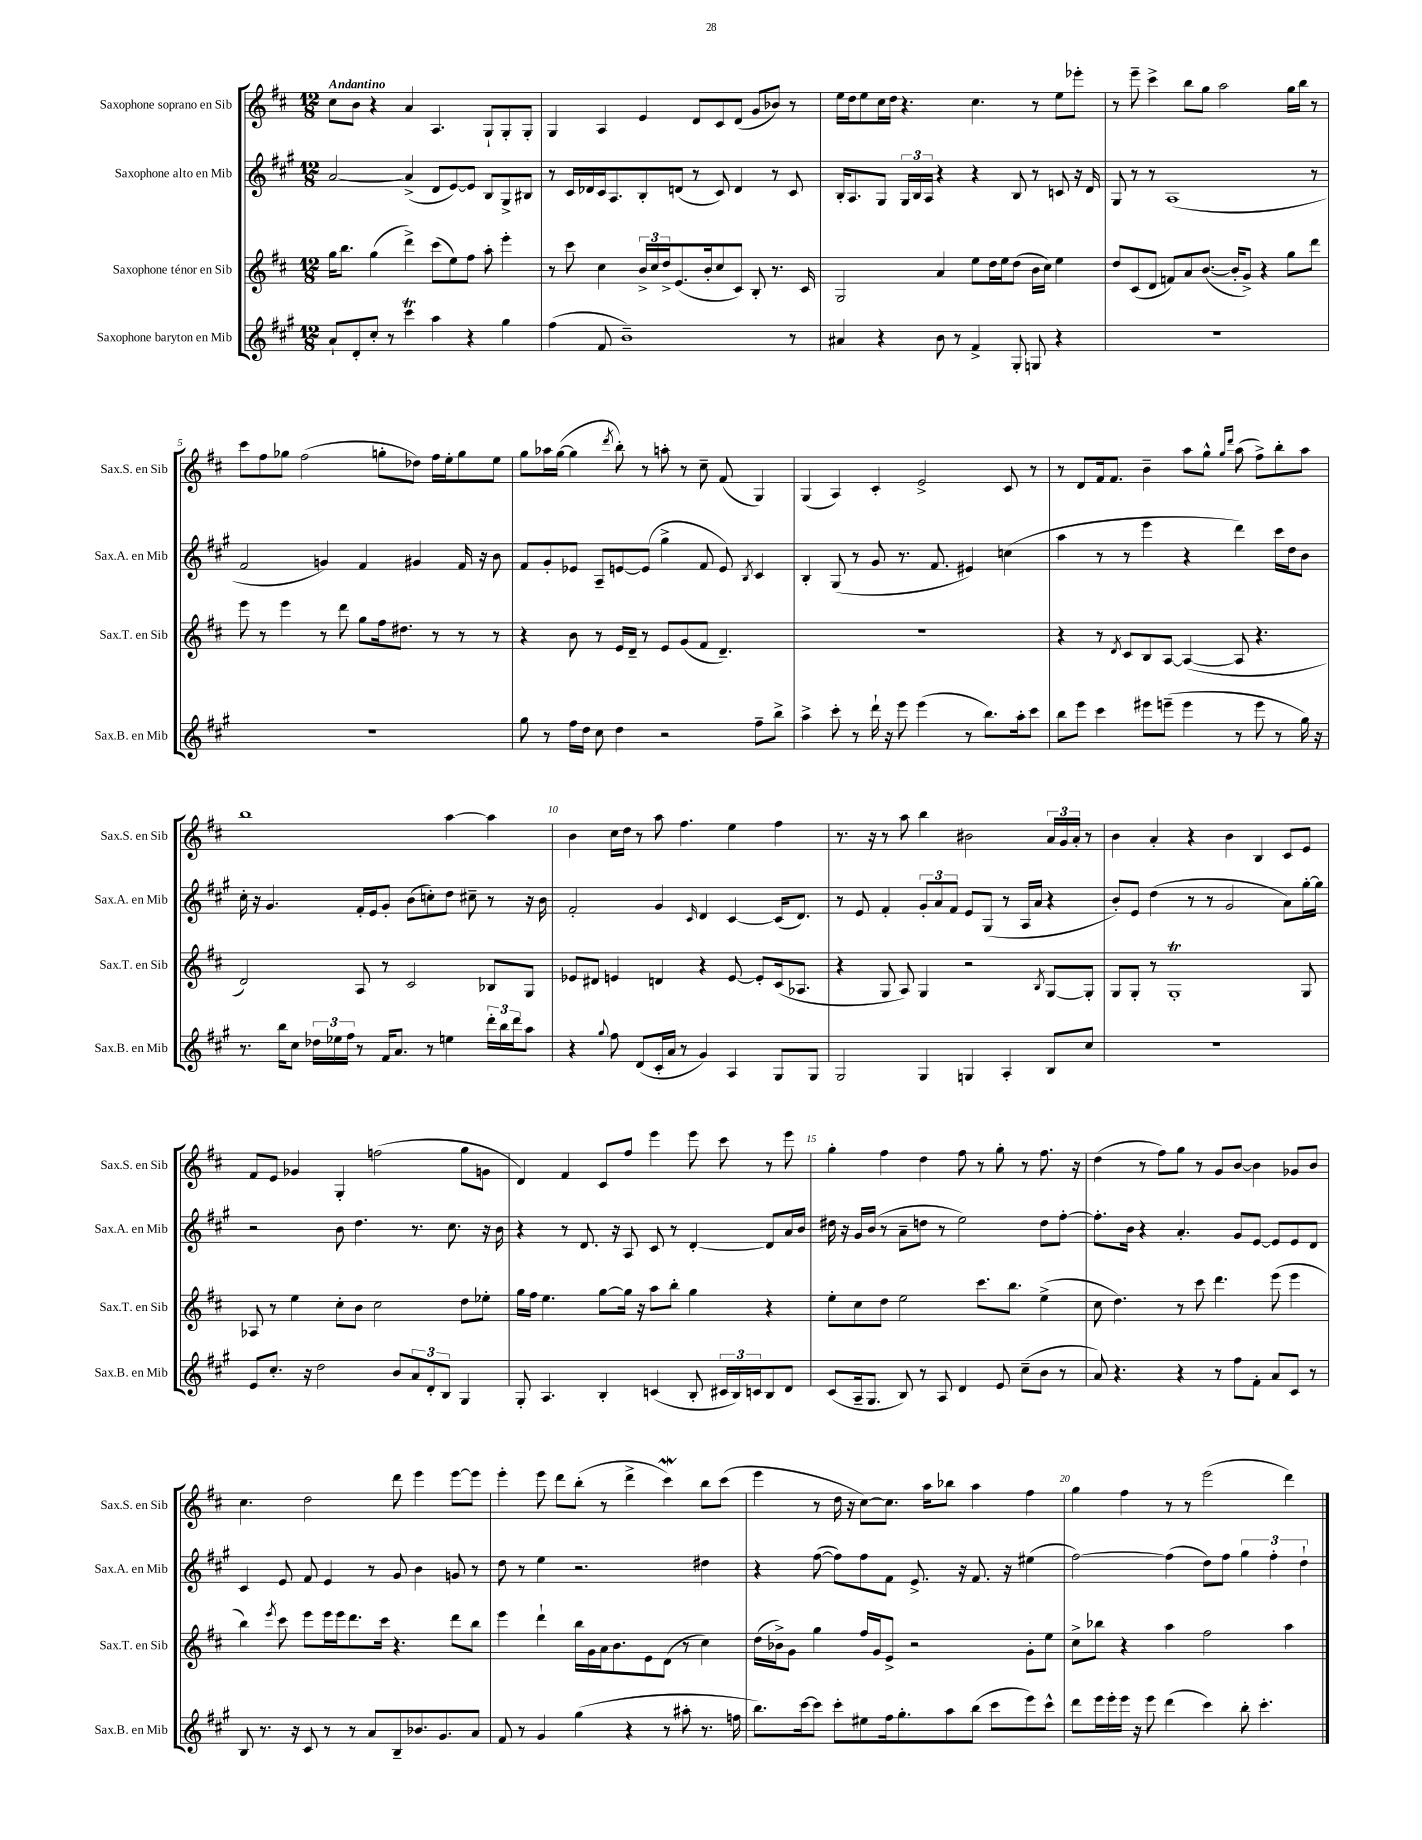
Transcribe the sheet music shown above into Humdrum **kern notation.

**kern	**kern	**kern	**kern
*part4	*part3	*part2	*part1
*staff4	*staff3	*staff2	*staff1
*I"Saxophone baryton en Mib	*I"Saxophone ténor en Sib	*I"Saxophone alto en Mib	*I"Saxophone soprano en Sib
*I'Sax.B. en Mib	*I'Sax.T. en Sib	*I'Sax.A. en Mib	*I'Sax.S. en Sib
*clefG2	*clefG2	*clefG2	*clefG2
*k[f#c#g#]	*k[f#c#]	*k[f#c#g#]	*k[f#c#]
*M12/8	*M12/8	*M12/8	*M12/8
=1	=1	=1	=1
!	!	!	!LO:TX:a:B:t=Andantino
8a`/L	16gg\KL	[2a/	8cc#\L
.	8.bb\J	.	.
8d'/	.	.	8b\J
8cc#'/J	(4gg\	.	4r
8r	.	.	.
4ccc#t\	4ddd^\)	(4a^/]	4a/
4aa\	(8ccc#\L	8d/L	4.A/
.	8ee\)	[8e/)	.
4r	8ff#\J	8e/J]	.
.	8aa'\	8B/L	8G`/L
4gg#\	4eee'\	8G#^/	8G'/
.	.	8B#X/J	8G'/J
=2	=2	=2	=2
(4ff#\	8r	8r	4G/
.	8ccc#\	16c#/LL	.
.	.	16d-X/	.
8f#/	4cc#\	16c#/J	4A/
.	.	8.A/	.
1b~)	.	.	.
.	24b^/LL	8B'/	4e/
.	24cc#/	.	.
.	24dd^/J	.	.
.	(8.e/	(8dn/J	.
.	.	8r	8d/L
.	16b'/k	.	.
.	8cc#/	8c#/)	8c#/
.	8c#/J)	4d/	(8d/J
.	8B'/	.	8g/L
.	8.r	8r	8b-X/J)
8r	.	8c#/	8r
.	16c#/	.	.
=3	=3	=3	=3
4a#X/	2G/	16B'/KL	16ee\LL
.	.	8.A/	16dd\J
.	.	.	8ee\
4r	.	8G#/J	16cc#\L
.	.	.	16dd\JJ
.	.	24G#/LL	4.r
.	.	24B/	.
.	.	24A/JJ	.
8b\	4a/	4r	.
8r	.	.	.
4f#^/	8ee\L	4r	4.cc#\
.	16dd\L	.	.
.	16ee\J	.	.
8G#'/	(8dd\J	8B/	.
8Gn/	16b\LL	8r	8r
.	16cc#\JJ)	.	.
4r	4ee\	8cn/	8ee\L
.	.	16r	8eee-X'\J
.	.	16d/	.
=4	=4	=4	=4
1.r	8dd/L	8G#/	8r
.	(8c#/	8r	8eee~\
.	8d/J	8r	4ccc#^\
.	8fn/L)	(1A	.
.	8a/	.	8bb\L
.	([8.b/J	.	8gg\J
.	.	.	2aa\
.	16b'/KL]	.	.
.	8g^/J)	.	.
.	4r	.	.
.	8gg\L	.	16gg\LL
.	.	.	16bb\JJ
.	8ddd\J	8r	8r
!!LO:LB:g=z
=5	=5	=5	=5
1.r	8eee\	2f#/	8ccc#\L
.	8r	.	8ff#\
.	4eee\	.	8gg-X\J
.	.	.	(2ff#\
.	8r	4gn/)	.
.	8ddd\	.	.
.	8gg\L	4f#/	.
.	16ff#\k	.	8ggn'\L
.	8.dd#X\J	.	.
.	.	4g#X/	8dd-X\J)
.	8r	.	16ff#\LL
.	.	.	16ee'\J
.	8r	16f#/	8gg\
.	.	16r	.
.	8r	8b\	8ee\J
=6	=6	=6	=6
8gg#\	4r	8f#/L	8gg\L
8r	.	8g#'/	16aa-X\L
.	.	.	([16gg\JJ
16ff#\LL	8b\	8e-X/J	4gg\]
16dd\JJ	.	.	.
8cc#\	8r	8A~/L	.
.	.	.	8qddd/
4dd\	16e/LL	[8en/	8bb'\)
.	16d~/JJ	.	.
.	8r	(8e/J]	8r
2r	8e/L	4gg#^\	8aan'\
.	(8g/	.	8r
.	8f#/J	8f#/	8cc#~\
.	4.d~/)	8e/)	(8f#/
.	.	8qB/	.
8ff#~\L	.	4c#/	4G/)
8bb^\J	.	.	.
=7	=7	=7	=7
4aa^\	1.r	4B'/	(4G/
8ccc#'\	.	(8G#/	4A/)
8r	.	8r	.
16ddd`\	.	8g#/	4c#'/
16r	.	.	.
8eee\	.	8.r	.
(4eee\	.	.	2e^/
.	.	8.f#/	.
8r	.	4e#X/)	.
8.bb\L)	.	.	.
.	.	(4ccn\	8c#/
16aa'\k	.	.	.
8ccc#\J	.	.	8r
=8	=8	=8	=8
8bb\L	4r	4aa\	8r
8eee\J	.	.	8d/L
4ccc#\	8r	8r	16f#/k
.	.	.	8.f#/J
.	8qd/	.	.
.	8c#/L	8r	.
8eee#X\L	8B/	4eee\	4b~\
(8eeen~\J	[8A/J	.	.
4eee\	(4A/_	4r	8aa\L
.	.	.	8gg^^\J
.	.	.	16qqgg/LL
.	.	.	16qqddd/JJ
8r	8A/]	4ddd\)	(8aa\
8eee\	4.r	.	8ff#^\L)
8r	.	16ccc#\LL	8bb'\
.	.	16dd\J	.
16gg#\)	.	8b\J	8aa\J
16r	.	.	.
!!LO:LB:g=z
=9	=9	=9	=9
8.r	2d/)	16cc#'\	1bb
.	.	16r	.
.	.	4.g#/	.
16bb\KL	.	.	.
8cc#\J	.	.	.
24dd-X\LL	.	.	.
24ee-X\	.	.	.
24ff#\JJ	.	.	.
8r	8A/	16f#'/LL	.
.	.	16e/J	.
16f#/KL	8r	8g#'/J	.
8.a/J	.	.	.
.	2c#/	(8b\L	.
8r	.	8ccn'\)	.
4een\	.	8dd\J	[4aa\
.	.	8cc#X~\	.
24ddd'\LL	8B-X/L	8r	4aa\]
24bb\	.	.	.
24ddd\J	.	.	.
8aa\J	8G/J	16r	.
.	.	16b\	.
=10	=10	=10	=10
4r	8e-X/L	2f#'/	4b\
.	8d#X/J	.	.
8qqgg#/	.	.	.
8ff#\	4en/	.	16cc#\LL
.	.	.	16dd\JJ
(8d/L	.	.	8r
16c#'/L	4dn/	4g#/	8aa\
16a/JJ	.	.	.
8r	.	.	4.ff#\
.	.	16qqc#/	.
4g#/)	4r	4d/	.
4A/	[8e/	[4c#/	4ee\
.	8e'/L]	.	.
8G#/L	(16c#/k	(16c#/KL]	4ff#\
.	8.A-X/J	8.d/J)	.
8G#/J	.	.	.
=11	=11	=11	=11
2G#/	4r	8r	8.r
.	.	8e/	.
.	.	.	16r
.	8G/	4f#'/	8r
.	8A/)	.	8aa\
4G#/	4G/	12g#'/L	4bb\
.	.	12a/	.
.	.	12f#/J	.
4Gn/	2r	8e/L	2b#X\
.	.	(8G#/J	.
4A'/	.	8r	.
.	.	16A/LL	.
.	.	16a/JJ	.
.	8qB/	.	.
8B/L	[8G/L	4r	24a/LL
.	.	.	24g/
.	.	.	24a'/JJ
8cc#/J	8G'/J]	.	8r
=12	=12	=12	=12
1.r	8G/L	8b'/L)	4b\
.	8G'/J	8e/J	.
.	8r	(4dd\	4a'/
.	1GT'	.	.
.	.	8r	4r
.	.	8r	.
.	.	2g#/	4b\
.	.	.	4B/
.	.	8a\L)	8c#/L
.	8G/	[16gg#'\L	8e/J
.	.	16gg#\JJ]	.
!!LO:LB:g=z
=13	=13	=13	=13
8e/L	8A-X/	2r	8f#/L
8.cc#'/J	8r	.	8e/J
.	4ee\	.	4g-X/
16r	.	.	.
2dd\	.	.	.
.	8cc#'\L	8b\	4G'/
.	8b\J	4.dd\	.
.	2cc#\	.	(2ffn\
8b/L	.	.	.
12a/	.	8.r	.
12d'/	.	.	.
12B/J	.	.	.
.	.	8.cc#\	.
4G#/	8dd\L	.	8gg\L
.	8ee-X'\J	16r	8gn\J
.	.	16b\	.
=14	=14	=14	=14
8G#'/	16gg\LL	4r	4d/)
.	16ff#\JJ	.	.
4.A/	4.ee\	.	.
.	.	8r	4f#/
.	.	8.d/	.
4B'/	[8gg\L	.	8c#/L
.	.	16r	.
.	16gg\Jk]	8A/	8ff#/J
.	16r	.	.
(4cn/	8aa\L	8c#/	4eee\
.	8bb'\J	8r	.
8B'/	4gg\	[4d'/	8eee\
24c#X/LL	.	.	8ccc#\
24B/)	.	.	.
24cn/J	.	.	.
8B/	4r	8d/L]	8r
8d/J	.	16a/L	8eee\
.	.	16b/JJ	.
=15	=15	=15	=15
(8c#/L	8ee'\L	16dd#X\	4gg'\
.	.	16r	.
16A~/k	8cc#\	16g#/LL	.
8.G#/J	.	(16b/JJ	.
.	8dd\J	8r	4ff#\
8B/)	2ee\	8a~\L	.
8r	.	8ddn\J	4dd\
8A/	.	8r	.
4d/	.	2ee\)	8ff#\
.	8.ccc#\L	.	8r
8e/	.	.	8gg'\
.	8.bb\J	.	.
(8cc#~\L	.	.	8r
8b\J	(4ee^\	8dd\L	8.ff#\
8r	.	[8ff#'\J	.
.	.	.	16r
=16	=16	=16	=16
8a/)	8cc#\	8.ff#'\L]	(4dd\
4.r	4.dd\)	.	.
.	.	16b\Jk	.
.	.	4r	8r
.	.	.	8ff#\L)
4r	8r	4.a'/	8gg\J
.	8ccc#\	.	8r
8r	4.ddd\	.	8g/L
8ff#\L	.	8g#/L	[8b/J
8f#'\J	.	[8e/J	4b\]
8a/L	(8eee\	8e/L]	.
8c#/J	4eee\	8e/	8g-X/L
8r	.	8d/J	8b/J
!!LO:LB:g=z
=17	=17	=17	=17
8B/	4bb\)	4c#/	4.cc#\
8.r	.	.	.
.	8qeee/	.	.
.	8ccc#\	8e/	.
16r	.	.	.
8c#/	8eee\L	8f#/	2dd\
8r	16eee\L	4e/	.
.	16eee\J	.	.
8r	8.ddd\	.	.
8a/L	.	8r	.
.	16ccc#\Jk	.	.
8B~/	4.r	8g#/	8ddd\
8.b-X/	.	4b\	4eee\
8.g#/	.	.	.
.	8ddd\L	8gn/	[8eee\L
8a/J	8bb\J	8r	8eee\J]
=18	=18	=18	=18
8f#/	4eee\	8dd\	4eee'\
8r	.	8r	.
4g#/	4ddd`\	4ee\	8eee\
.	.	.	8ddd\L
(4gg#\	16bb\LL	2.r	(8bb'\J
.	16g\	.	.
.	16a\J	.	8r
.	8.b\	.	.
4r	.	.	4ddd^\
.	8e\	.	.
8r	(8d\J	.	4ccc#W\)
8aa#X'\	8r	.	.
8.r	4cc#\)	4dd#X\	8bb\L
.	.	.	(8ccc#\J
16ffn\	.	.	.
=19	=19	=19	=19
8.bb\L)	(16dd\LL	4r	4eee\
.	16b-X^\J)	.	.
.	8g\J	.	.
[16ccc#\k	.	.	.
8ccc#\J]	4gg\	([8ff#\	8r
8ccc#'\L	.	8ff#\L])	16dd\
.	.	.	16r
8ee#X\	16ff#/LL	8ff#\	[8cc#\L)
.	16g/J	.	.
16ff#\k	8e^/J	8f#\J	8.cc#\J]
8.gg#'\	.	.	.
.	2r	8.e^/	.
.	.	.	16aa\KL
8aa\	.	.	8bb-X\J
.	.	16r	.
(8bb\J	.	8.f#/	4aa\
8ccc#\L	.	.	.
.	.	16r	.
8eee\)	8g'\L	(4ee#X\	4ff#\
8ccc#^^\J	8ee\J	.	.
=20	=20	=20	=20
8ddd\L	8cc#^\L	[2ff#\)	4gg\
16eee\L	8bb-X\J	.	.
16eee'\	.	.	.
16eee\JJ	4r	.	4ff#\
16r	.	.	.
8eee\	.	.	.
(4ddd\	4aa\	(4ff#\]	8r
.	.	.	8r
4ccc#\)	2ff#\	8dd\L)	(2eee\
.	.	8ff#\J	.
8bb'\	.	6gg#\	.
4.ccc#'\	.	.	.
.	.	6ff#'\	.
.	4aa\	.	4ddd\)
.	.	6dd`\	.
==	==	==	==
*-	*-	*-	*-
